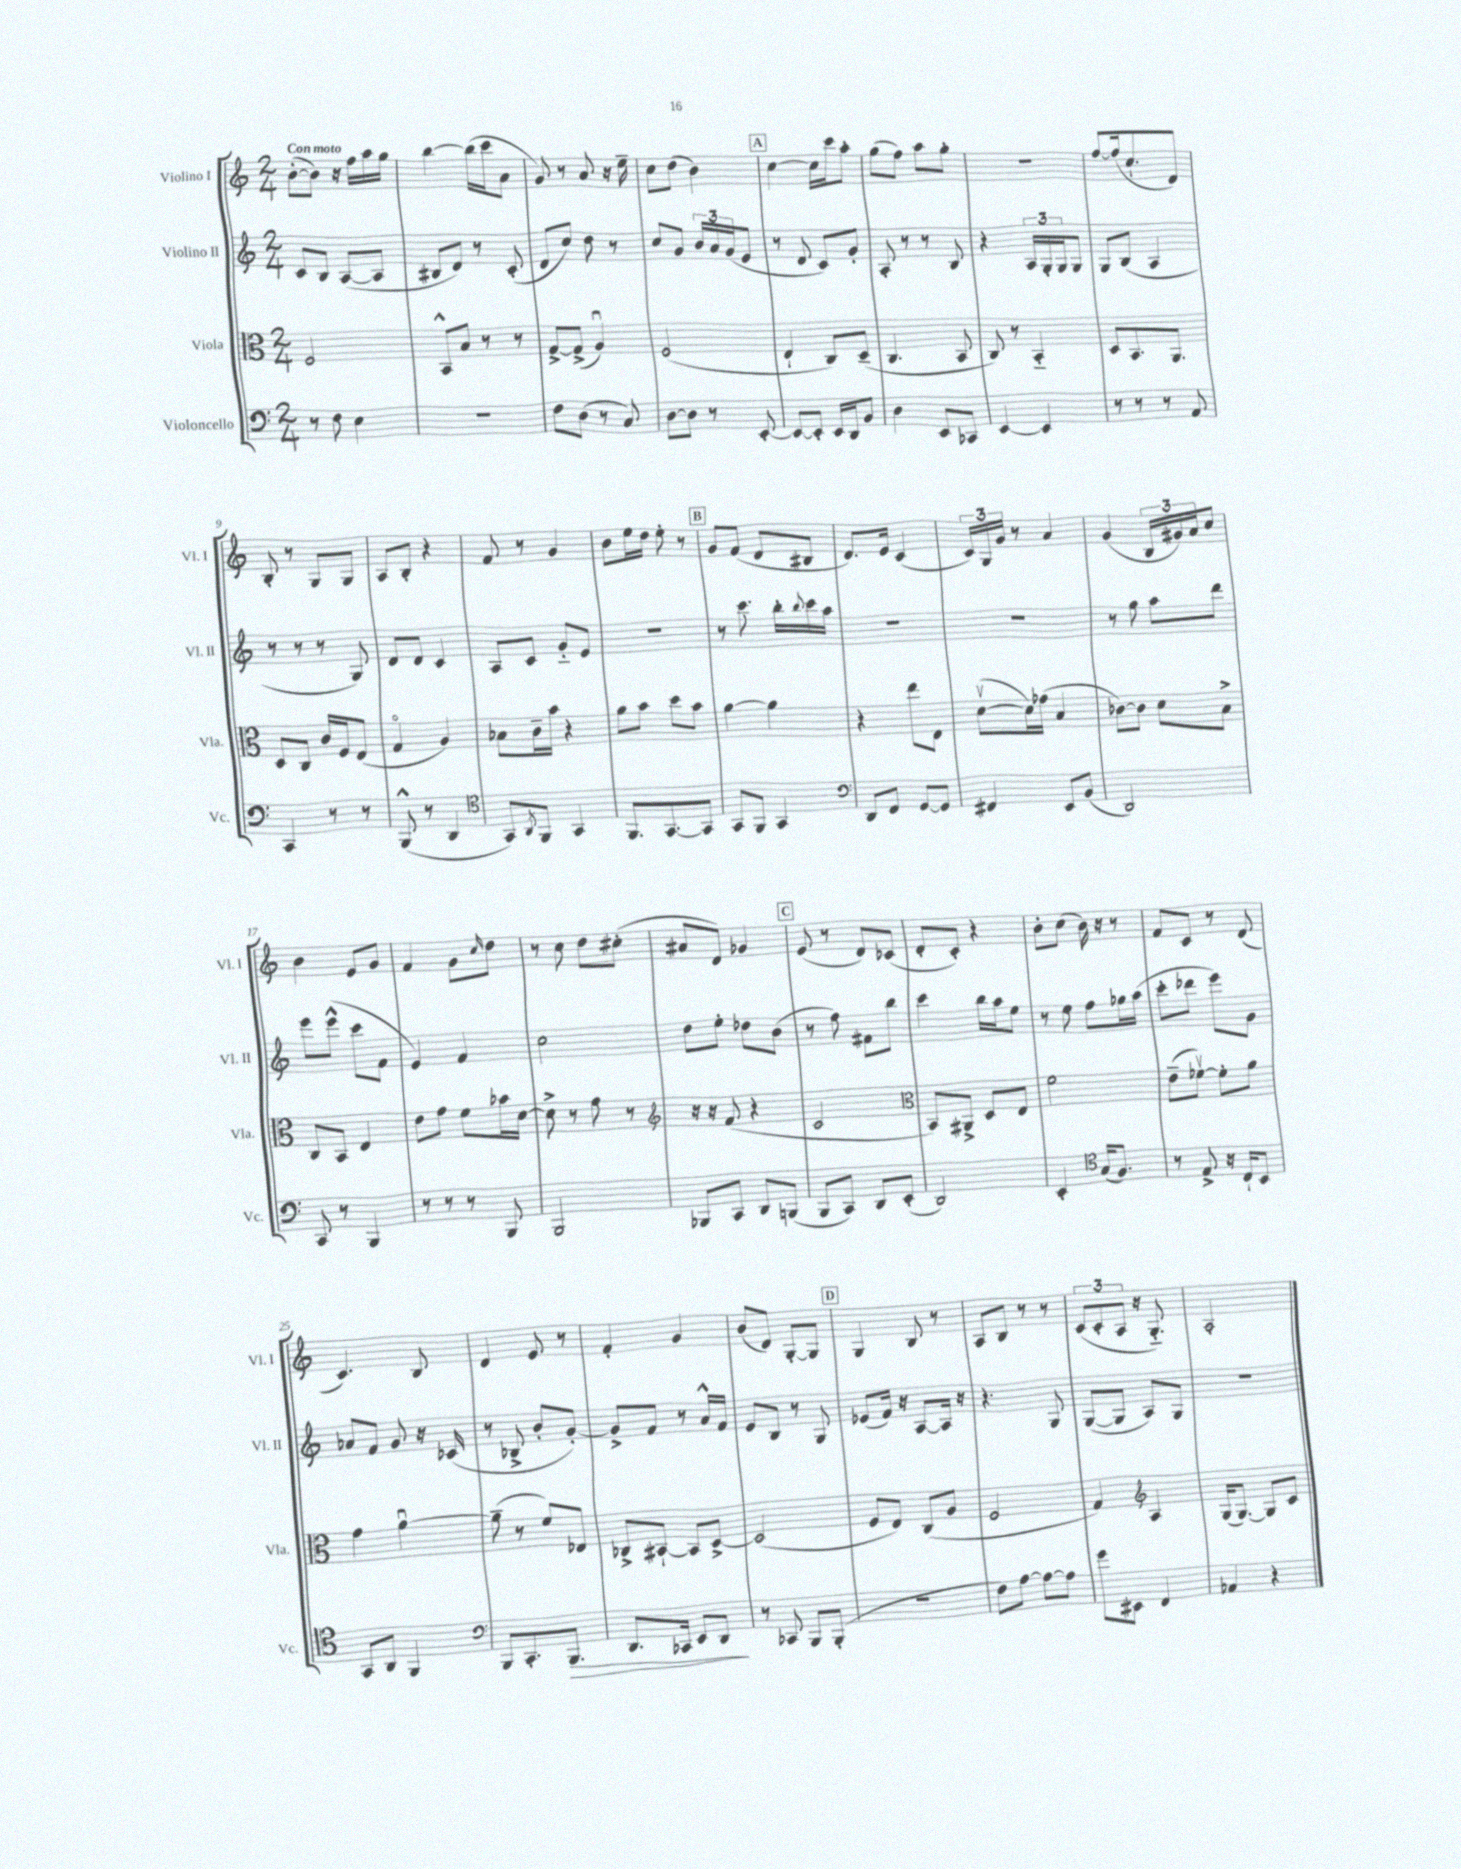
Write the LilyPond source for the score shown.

<<
\new StaffGroup <<
\new Staff = "s0" \with { instrumentName = "Violino I" shortInstrumentName = "Vl. I" } {
    \clef treble \key c \major \numericTimeSignature \time 2/4 \tempo "Con moto"
    b'8~-.( b'8) r16 f''16 a''16 g''16 |
    b''4~ b''16( c'''16 a'8 |
    g'8) r8 a'8 r16 e''16-- |
    c''8 d''8( b'4) |
    \mark \markup { \box "A" } c''4~ c''16 c'''16 a''8-. |
    g''8( f''8) a''8 g''8-. |
    R2 |
    f''8~ f''16( c''8.-! d'8) |
    b8-. r8 g8 g8 |
    a8 b8-. r4 |
    f'8 r8 g'4 |
    b'8 e''16 d''16 e''8-. r8 |
    \mark \markup { \box "B" } g'8 f'8( d'8 bis8 |
    d'8.) e'16 c'4( |
    \tuplet 3/2 { c'16) g16 g'16 } r8 a'4 |
    g'4( \tuplet 3/2 { b16 gis'16) a'16 } c''8 |
    b'4 e'8 g'8 |
    f'4 g'8 \grace { c''16 } d''8 |
    r8 c''8 d''8 cis''8-.( |
    ais'8 d'8) ges'4 |
    \mark \markup { \box "C" } e'8( r8 d'8) ces'8( |
    d'8-. c'8-.) r4 |
    b'8-. c''8( b'16) r16 r8 |
    f'8 c'8 r8 d'8( |
    c'4.) b8 |
    d'4 e'8 r8 |
    f'4-. g'4 |
    b'8( d'8) g8~-. g8 |
    \mark \markup { \box "D" } g4 b8 r8 |
    a8 b8 r8 r8 |
    \tuplet 3/2 { c'8( c'8-. a8 } r16 g8.-_) |
    a2-. \bar "|." |
}
\new Staff = "s1" \with { instrumentName = "Violino II" shortInstrumentName = "Vl. II" } {
    \clef treble \key c \major \numericTimeSignature \time 2/4
    c'8 b8 a8~( a8 |
    bis8 d'8) r8 c'8-.( |
    d'8 c''8) d''8 r8 |
    c''8 g'8 \tuplet 3/2 { b'16 a'16 g'16( } e'8 |
    \mark \markup { \box "A" } r8 d'8 c'8) g'8-. |
    a8-. r8 r8 b8 |
    r4 \tuplet 3/2 { a16 g16-. g16 } g8 |
    g8 b8( a4 |
    r8 r8 r8 g8) |
    d'8 d'8 c'4 |
    a8 c'8 g'8-_ e'8 |
    R2 |
    \mark \markup { \box "B" } r8 c'''8. b''16-. \appoggiatura { b''8 } c'''16 a''16 |
    r2 |
    r2 |
    r8 g''8 a''8 d'''8 |
    e'''8 e'''8-^( c'''8 f'8 |
    e'4) f'4 |
    c''2 |
    d''8 e''8-. des''8 b'8( |
    \mark \markup { \box "C" } r8 f''8) fis'8 b''8 |
    c'''4 b''16 a''16 e''8 |
    r8 e''8 f''8 ges''16 a''16( |
    c'''8-. des'''8 e'''8) g'8 |
    aes'8 f'8 g'8 r16 ces'16( |
    r8 bes8-> b'8-. g'8~-.) |
    g'8-> f'8 r8 a'16-^ f'16 |
    e'8 b8 r8 g8 |
    \mark \markup { \box "D" } ees'8( f'16) r16 a8~ a16 r16 |
    r4. g8 |
    g8~( g8 a8) g8 |
    R2 \bar "|." |
}
\new Staff = "s2" \with { instrumentName = "Viola" shortInstrumentName = "Vla." } {
    \clef alto \key c \major \numericTimeSignature \time 2/4
    f2 |
    b,8-^ b8 r8 r8 |
    g8~-> g8->( a4\downbow) |
    f2( |
    \mark \markup { \box "A" } e4-! c8) d8--( |
    c4. b,8 |
    c8) r8 b,4-_ |
    d8 b,8. a,8. |
    d8 c8 c'16 f16 e8( |
    g4\flageolet a4) |
    bes8 c'16-- b'16 r4 |
    a'8 b'8 d''8 b'8 |
    \mark \markup { \box "B" } a'4~ a'4 |
    r4 e''8 e8 |
    d'8~\upbow( d'16) ges'16( b4 |
    ces'8~) ces'8 d'8 b8-> |
    c8 b,8 e4 |
    e'8 g'8 f'8 bes'16 d'16~ |
    d'8-> r8 g'8 r8 |
    \clef treble r16 r16 f'8( r4 |
    \mark \markup { \box "C" } c'2 |
    \clef alto b,8) ais,8-> d8 e8 |
    f'2 |
    e'8--( fes'8~\upbow) fes'8-. a'8 |
    g'4 a'4~\downbow |
    a'8--( r8 f'8) ees8 |
    ces8-> bis,8~-! bis,8 d8~-> |
    d2( |
    \mark \markup { \box "D" } f8 e8) c8( a8 |
    f2 |
    g4) \clef treble a4 |
    g16( g8.~) g8 c'8 \bar "|." |
}
\new Staff = "s3" \with { instrumentName = "Violoncello" shortInstrumentName = "Vc." } {
    \clef bass \key c \major \numericTimeSignature \time 2/4
    r8 f8 e4 |
    R2 |
    f8 d8( r8 c8) |
    d8~ d8 r8 e,8~-. |
    \mark \markup { \box "A" } e,8~ e,8-. e,16 d,16 b,8 |
    d4 e,8 ces,8 |
    e,4~ e,4 |
    r8 r8 r8 a,8 |
    c,4 r8 r8 |
    b,,8-^( r8 d,4 |
    \clef tenor g,8) \acciaccatura { a,8 } f,8 g,4 |
    f,8. g,8.~ g,8 |
    \mark \markup { \box "B" } g,8 f,8 g,4 |
    \clef bass d,8 f,8 g,8~ g,8 |
    fis,4 e,8 b,8( |
    d,2) |
    c,8 r8 b,,4 |
    r8 r8 r8 b,,8 |
    b,,2 |
    bes,,8 c,8 d,8 b,,8( |
    \mark \markup { \box "C" } b,,8 c,8) d,8 e,8-.( |
    d,2) |
    e,4-. \clef tenor g16( f8.) |
    r8 e8-> r16 c16-! b,8 |
    g,8 a,8 f,4 |
    \clef bass b,,8 c,8.-. b,,8.\> |
    d,8. ces,16 e,8 d,8\! |
    r8 ces,8 b,,8 b,,8-.( |
    \mark \markup { \box "D" } r2 |
    f8) a8~ a8~ a8 |
    g'8 eis,8 f,4 |
    aes,4 r4 \bar "|." |
}
>>
>>
